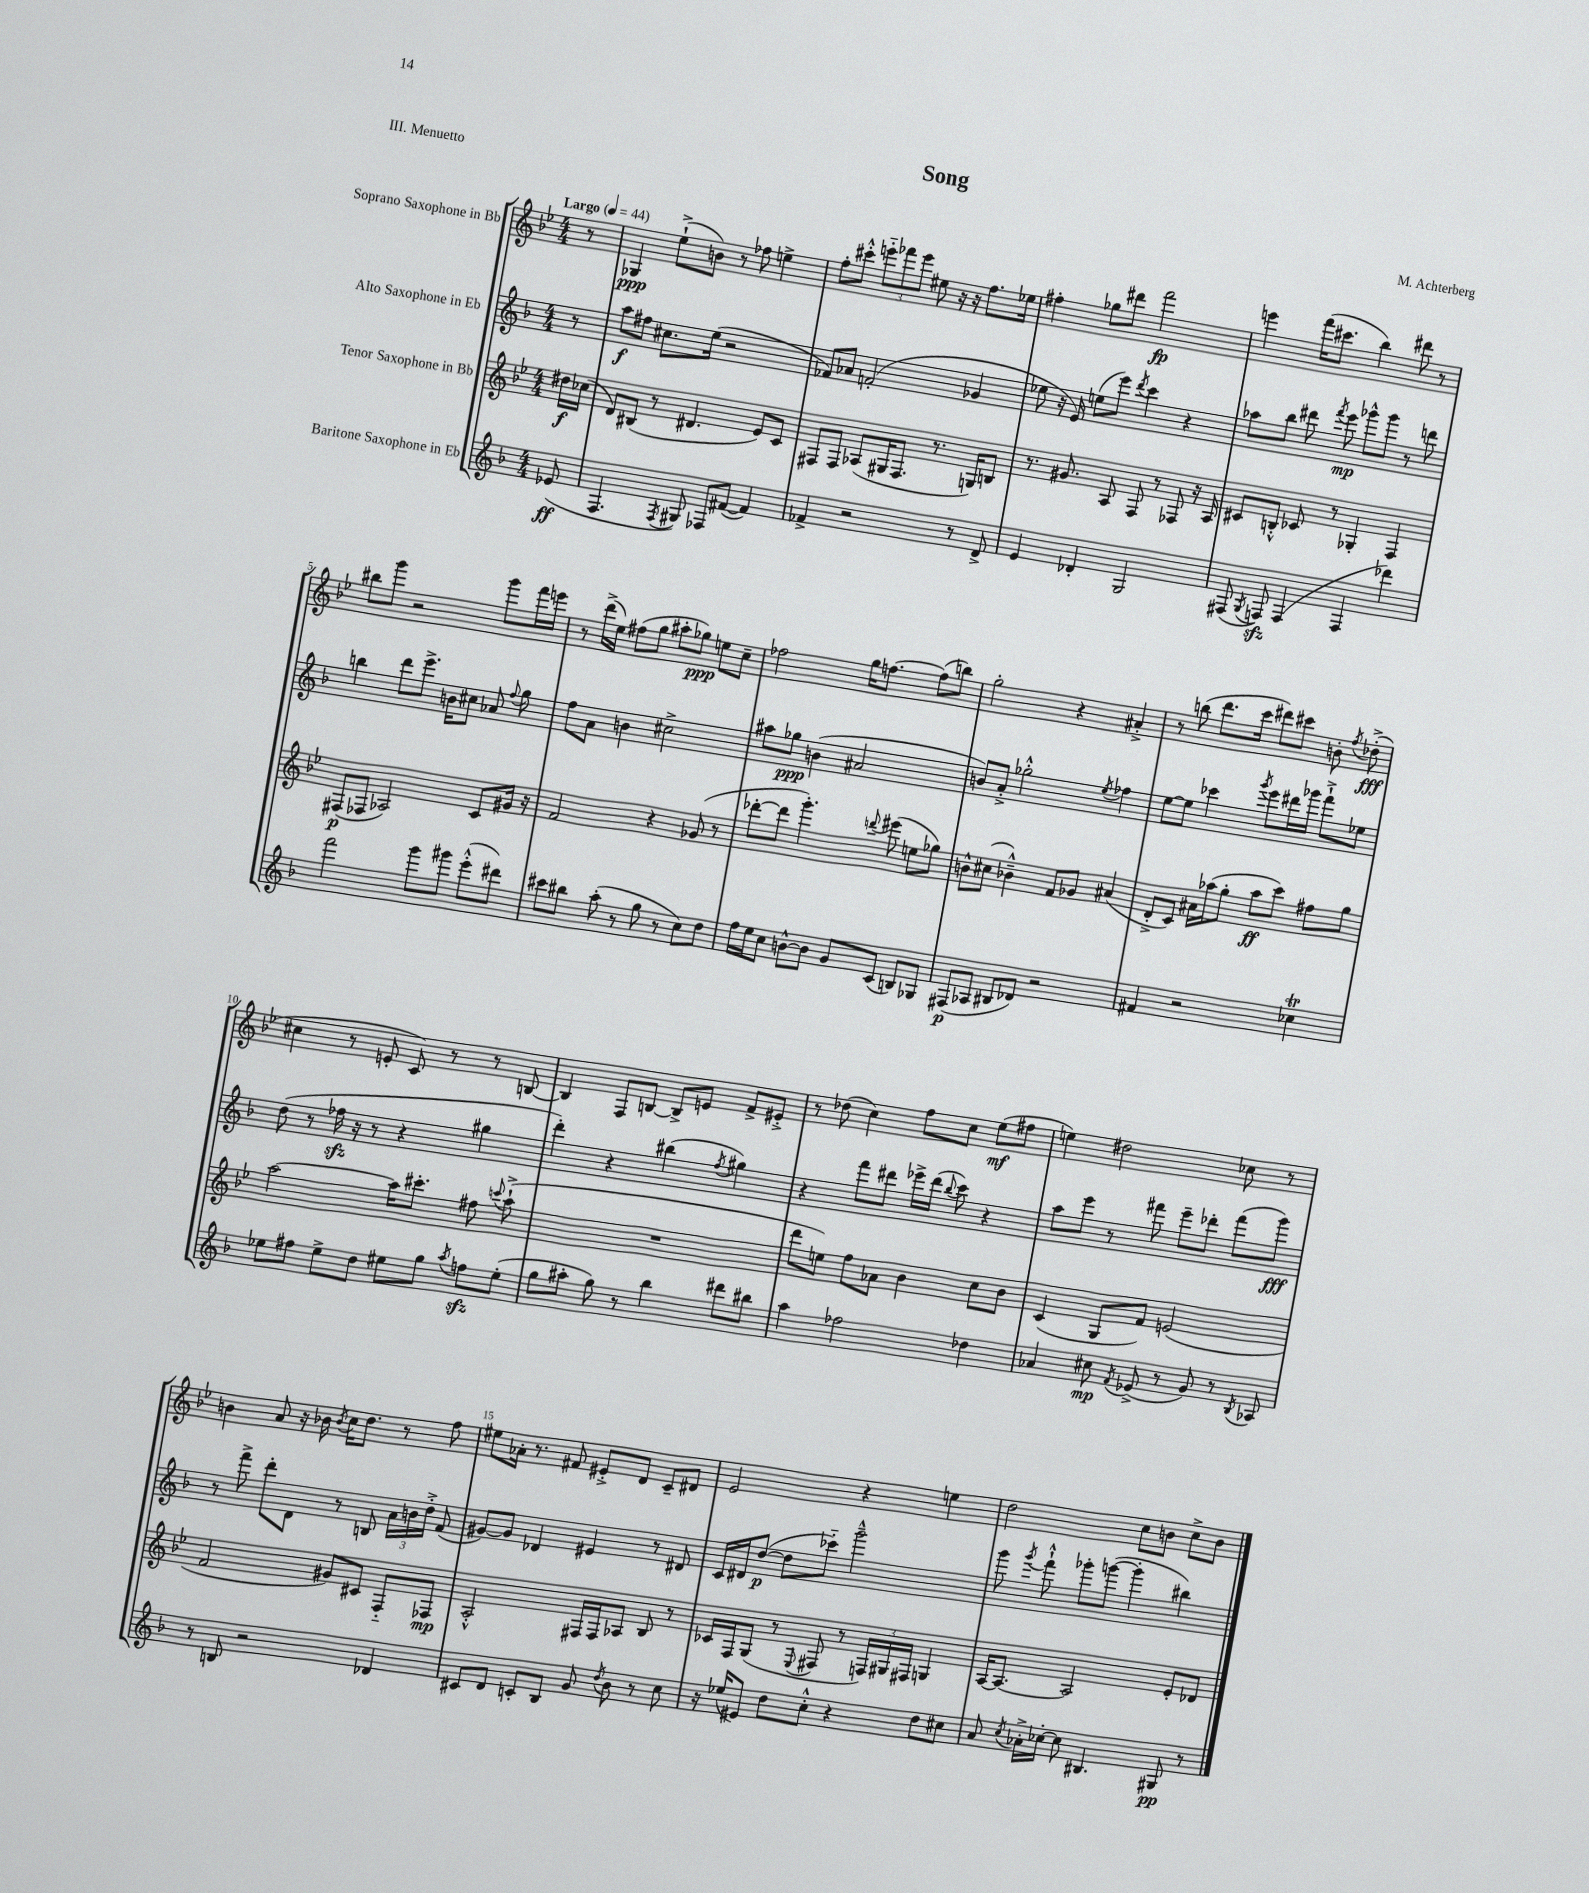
\header { title = "Song" composer = "M. Achterberg" piece = "III. Menuetto" }
<<
\new StaffGroup <<
\new Staff = "s0" \with { instrumentName = "Soprano Saxophone in Bb" } {
    \clef treble \key bes \major \numericTimeSignature \time 4/4 \partial 8 \tempo "Largo" 4 = 44
    \autoBeamOff r8 |
    ges4\ppp ees''8[-!->( b'8]) r8 fes''8 e''4-> |
    f''8[-. cis'''8]-.-^ \tuplet 3/2 { e'''8[-_ fes'''8 e'''8] } eis''8 r16 r16 f''8.[ ees''16] |
    fis''4-. ges''8[ dis'''8] f'''2\fp |
    e'''4 f'''16[( cis'''8.] bes''4) dis'''8 r8 |
    bis''8[ g'''8] r2 g'''8[ f'''16 e'''16] |
    r8 d'''16[->( ees''16]) fis''8[( g''8] ais''8[-. ges''8]\ppp) e''8[ c''8]-- |
    fes''2 g''16[ f''8.]~ f''8[( b''8]) |
    g''2-. r4 ais'4-.-> |
    r8 b''8( d'''8.[ c'''16] dis'''8[) cis'''8] b'8-. \acciaccatura { f''8 } des''8-.->\fff( |
    cis''4 r8 e'8-. c'8) r8 r8 b8~ |
    b4 f8[ b8]~ b8[-> e'8] f'8[-> eis'8]-.-> |
    r8 des''8( c''4) f''8[ c''8] ees''8[\mf( fis''8] |
    e''4) dis''2 ces''8 r8 |
    b'4 a'8 r16 bes'16 \acciaccatura { bes'8 } c''16[ d''8.] r8 f''8 |
    eis''8[ aes'16]-. r8. fis'8 eis'8[-.-> d'8] c'8[-- dis'8] |
    ees'2 r4 e''4 |
    d''2 c''8[ b'8] c''8[-> b'8] \bar "|." |
}
\new Staff = "s1" \with { instrumentName = "Alto Saxophone in Eb" } {
    \clef treble \key f \major \numericTimeSignature \time 4/4 \partial 8
    \autoBeamOff r8 |
    a''8[\f fis''8] cis''8.[ e''16]( r2 |
    fes'8[) aes'8] f'2-.( ges'4 |
    ees''8 r16 e'16) e''8[( e'''8]) \acciaccatura { d'''8 } c'''4 r4 |
    aes''8[ bes''8] dis'''8 \acciaccatura { f'''8 } e'''8\mp ges'''8[-^ ges'''8] r8 d'''8 |
    b''4 d'''8[ e'''8.]-> b'16[ cis''8] aes'8 \appoggiatura { f''8 } g''8 |
    f''8[ a'8] b'4 cis''2-> |
    ais''8[ ges''8]\ppp b'4( ais'2 |
    b'8[) a'8]-.-> ges''2-.-^ \acciaccatura { e''8 } fes''4 |
    e''8[~ e''8] ces'''4 \acciaccatura { g'''8 } e'''8[ dis'''16 ges'''16] f'''8[-!-> ees''8] |
    d''8( r8 fes''16\sfz r16 r8 r4 gis''4 |
    d'''4-.) r4 bis''4( \acciaccatura { f''8 } gis''4) |
    r4 f'''8[ dis'''8] ees'''16[-> dis'''16]( \appoggiatura { bes''8 } c'''8) r4 |
    a''8[ e'''8] r8 fis'''8 e'''8[-- des'''8]-. fis'''8[( g'''8]\fff) |
    r8 f'''8-> d'''8[-. d'8] r8 b8 \tuplet 3/2 { a'16[ b'16 d''16]-.-> } f'8( |
    gis'8[~) gis'8] des'4 eis'4 r8 dis'8 |
    c'16[ dis'16 d''8]~\p( d''8[ ces'''8]-_) g'''2---^ |
    g'''8 \acciaccatura { g'''8 } f'''8-!-^ ges'''8[-. g'''8]~( g'''4-. bis''4) \bar "|." |
}
\new Staff = "s2" \with { instrumentName = "Tenor Saxophone in Bb" } {
    \clef treble \key bes \major \numericTimeSignature \time 4/4 \partial 8
    \autoBeamOff dis''16[\f ces''16]( |
    d'8[) bis8]( r8 dis'4. ees'8[) c'8] |
    fis8[ fis8] aes8[( gis16 fis8.] r8. g16[) b8] |
    r8. gis'8. a8 f8 r8 fes8 r16 a16 |
    cis'8[ b8]-.-^ ces'8 r8 ges4-. f4 |
    fis8[\p( fes8] aes2) c'8[ gis'16] r16 |
    f'2 r4 ges'8( r8 |
    des'''8[~-. des'''8] g'''4.-.) \appoggiatura { d'''8 } eis'''8( e''8[ ges''8]) |
    b'8[-^ cis''8]( bes'4---^) f'8[ ges'8] ais'4( |
    d'8[-.-> c'8]) ais'16[ aes''16( g''8]-. aes''8[\ff c'''8]) fis''8[ g''8] |
    a''2~ a''16[ cis'''8.]-. fis''8 \appoggiatura { c'''8 } a''8-!->( |
    R1 |
    d'''8[ e''8]) f''8[ aes'8] bes'4 c''8[ bes'8] |
    c'4( g8[ f'8]) e'2( |
    f'2 gis'8[) cis'8] f8[-_ fes8]\mp |
    a2-.-^ fis16[ fis16 aes8] bes8 r8 |
    ces'16[ f16 g8]( r8 \appoggiatura { ees8 } fis8 r8 \tuplet 3/2 { f16[) gis16 fis16] } g4 |
    a16[~ a8.]~ a2 ees'8[-. des'8] \bar "|." |
}
\new Staff = "s3" \with { instrumentName = "Baritone Saxophone in Eb" } {
    \clef treble \key f \major \numericTimeSignature \time 4/4 \partial 8
    \autoBeamOff ees'8\ff( |
    f4. \acciaccatura { f8 } gis8) fes8[ fis'8]~( fis'4) |
    fes'4-> r2 r8 d'8-> |
    e'4 des'4-. g2 |
    fis8( \acciaccatura { g8 } f8\sfz) f4( f4 des'''4) |
    f'''2 g'''8[ gis'''8] e'''8[-.-^( dis'''8]) |
    cis'''8[ bis''8] a''8-.( r8 g''8 r8 c''8[) d''8] |
    f''16[ e''16 c''8] b'8[~-^ b'8] g'8[ c'8]( b8[) ges8] |
    fis8[\p( aes8] bis8[ des'8]) r2 |
    fis'4 r2 ces''4\trill |
    ees''8[ fis''8] ees''8[-> d''8] eis''8[ g''8] \acciaccatura { a''8 } f''8[\sfz eis''8]-.( |
    g''8[ ais''8]-. g''8) r8 bes''4 dis'''8[ bis''8] |
    a''4 fes''2 des''4 |
    aes'4 cis''8\mp \acciaccatura { f'8 } ees'8->( r8 g'8) r8 \acciaccatura { bes8 } aes8 |
    r8 b8 r2 des'4 |
    cis'8[ d'8] c'8[-. bes8] g'8 \acciaccatura { d''8 } bes'8 r8 c''8 |
    r16 ees''16[( eis'8]) d''8[ c''8]-.-^ r4 d''8[ cis''8] |
    a'8 \acciaccatura { c''8 } aes'16[-.-> ces''16]~-. ces''8 bis4. gis8\pp r8 \bar "|." |
}
>>
>>
\layout { \context { \Score \override BarNumber.break-visibility = ##(#f #t #t) barNumberVisibility = #(every-nth-bar-number-visible 5) } }
